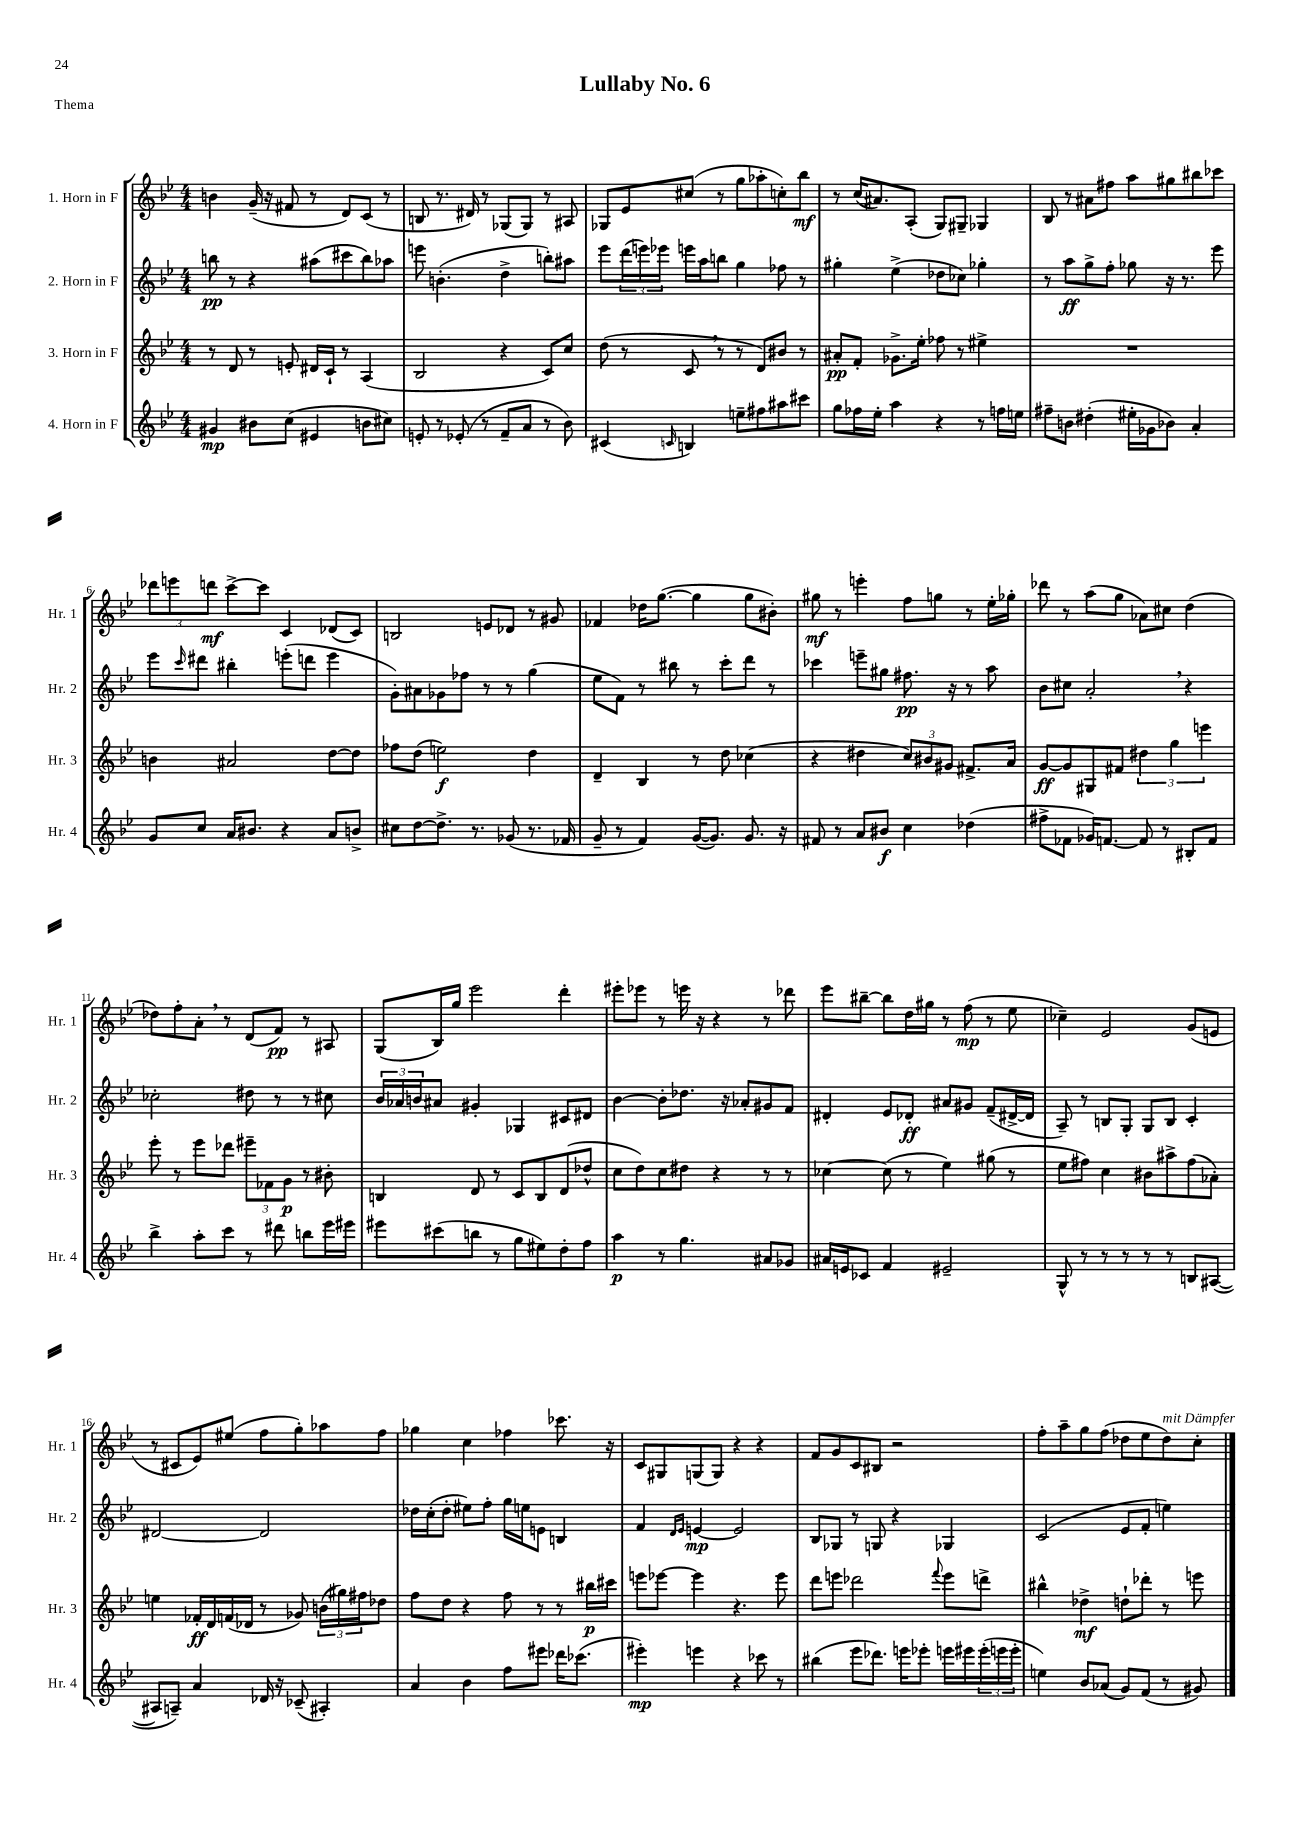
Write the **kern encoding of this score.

**kern	**kern	**kern	**kern
*staff4	*staff3	*staff2	*staff1
*clefG2	*clefG2	*clefG2	*clefG2
*k[b-e-]	*k[b-e-]	*k[b-e-]	*k[b-e-]
*M4/4	*M4/4	*M4/4	*M4/4
4g#	8r	8bb	4b
.	8d	8r	.
8b#	8r	4r	(16g~
.	.	.	16r
(8cc	8e'	.	8f#
4e#	16d#	(8aa#	8r
.	16c`	.	.
.	8r	8ccc#	8d)
8b	(4A	8bb)	(8c
8cc#)	.	8aa-	8r
=	=	=	=
8e'	2B-	8eee	8B
8r	.	(4.b'	8.r
(8e-'	.	.	.
.	.	.	16d#)
8r	.	.	8r
8f~	4r	4dd^	(8G-
8a	.	.	8G-)
8r	8c)	8bb')	8r
8b-)	8cc	8aa#	8A#
=	=	=	=
(4c#	(8dd	8eee-	8G-
.	8r	(24ddd	8e-
.	.	24eee)	.
.	.	24eee-	.
16qqc	.	.	.
4B)	8c	16eee	(8cc#
.	.	16aa	.
.	8r	8bb	8r
8ee~	8r	4gg	8gg
8ff#	8d)	.	8aa-'
8aa#	8b#	8ff-	8cc')
8ccc#	8r	8r	8bb-
=	=	=	=
8gg	8a#'	4gg#'	8r
16ff-	8f'	.	(16cc
16ee-'	.	.	8.a#)
4aa	8.g-^	(4ee-^	.
.	.	.	(8A'
.	16ee-'	.	.
4r	8ff-	8dd-	8G)
.	8r	8cc-)	8G#~
8r	4ee#^	4gg-'	4G-
16ff	.	.	.
16ee	.	.	.
=	=	=	=
8ff#~	1r	8r	8B-
8b	.	8aa	8r
(4dd#'	.	8gg^	8a#
.	.	8ff'	8ff#
16ee#'	.	8gg-	8aa
16g-	.	.	.
8b-)	.	16r	8gg#
.	.	8.r	.
4a'	.	.	8bb#
.	.	8eee-	8ccc-
=	=	=	=
8g	4b	8eee-	12ddd-
.	.	.	12eee
.	.	16qqccc	.
8cc	.	8ddd#	.
.	.	.	12ddd
16a	2a#	4bb#'	[8ccc^
8.b#	.	.	.
.	.	.	8ccc]
4r	.	(8eee'	4c
.	.	8ddd	.
8a	[8dd	4eee	(8d-
8b^	8dd]	.	8c)
=	=	=	=
8cc#	8ff-	8g')	2B
[8dd	(8dd	8a#	.
8.dd^]	2ee)	8g-	.
.	.	8ff-	.
8.r	.	.	.
.	.	8r	8e
(8g-	.	8r	8d-
8.r	4dd	(4gg	8r
.	.	.	8g#
16f-	.	.	.
=	=	=	=
8g~	4d~	8ee-	4f-
8r	.	8f)	.
4f)	4B-	8r	16dd-
.	.	.	([8.gg
.	.	8bb#	.
([16g	8r	8r	4gg]
8.g])	.	.	.
.	8dd	8ccc'	.
8.g	(4cc-	8ddd	8gg
.	.	8r	8b#')
16r	.	.	.
=	=	=	=
8f#	4r	4ccc-	8gg#
8r	.	.	8r
8a	4dd#	8eee~	4eee'
8b#	.	8gg#	.
4cc	12cc)	8.ff#	8ff
.	12b#	.	.
.	.	.	8gg
.	12g#	.	.
.	.	16r	.
(4dd-	8.f#^	8r	8r
.	.	8aa	16ee-'
.	16a	.	16gg-'
=	=	=	=
8ff#^	[8g	8b-	8ddd-
8f-	8g]	8cc#	8r
16g-)	8G#	2a'	(8aa
[8.f	.	.	.
.	8f#	.	8gg
8f]	6dd#	.	8a-)
8r	.	.	8cc#
.	6gg	.	.
8B#'	.	4r	(4dd
.	6eee	.	.
8f	.	.	.
=	=	=	=
4bb-^	8eee-'	2cc-'	8dd-)
.	8r	.	8ff'
8aa'	8eee-	.	8a'
8ccc	8ddd-	.	8r
8r	12eee#~	8dd#	(8d
.	12f-	.	.
8ddd#	.	8r	8f)
.	12g	.	.
8bb	8r	8r	8r
16eee-	8b#'	8cc#	8A#
16eee#	.	.	.
=	=	=	=
8eee#	4B	24b-	(8G
.	.	24a-	.
.	.	24b	.
(8ccc#	.	8a#	16B-)
.	.	.	16gg
8bb	8d	4g#'	2eee-
8r	8r	.	.
8gg	8c	4G-	.
8ee#)	8B	.	.
8dd'	(8d	8c#	4ddd'
8ff	8dd-^^	8d#	.
=	=	=	=
4aa	8cc	[4b-	8eee#'
.	8dd)	.	8eee-
8r	8cc	8b-']	8r
4.gg	8dd#	8.dd-	16eee
.	.	.	16r
.	4r	.	4r
.	.	16r	.
.	.	8a-'	.
8a#	8r	8g#	8r
8g-	8r	8f	8ddd-
=	=	=	=
16a#	[4cc-	4d#'	8eee-
16e	.	.	.
8c-	.	.	[8bb#~
4f	(8cc-]	8e-	8bb#]
.	8r	8d-'	16dd
.	.	.	16gg#
2e#~	4ee-)	8a#	8r
.	.	8g#	(8ff
.	(8gg#	(8f~	8r
.	8r	[16d#^	8ee-
.	.	16d#]	.
=	=	=	=
8G^^	8ee-	8A~)	4cc-~)
8r	8ff#)	8r	.
8r	4cc	8B	2e-
8r	.	8G'	.
8r	8b#	8G	.
8r	8aa#^	8B	.
8B	(8ff#	4c'	(8g
([8A#	8a-')	.	8e
=	=	=	=
8A#]	4ee	[2d#	8r
8A~)	.	.	8c#
4a	16f-'	.	8e-)
.	16d	.	.
.	(16f	.	(8ee#
.	16d-	.	.
16d-	8r	2d#]	8ff
16r	.	.	.
(8c-~	8g-)	.	8gg')
4A#')	(24b	.	8aa-
.	24gg#)	.	.
.	24ff#	.	.
.	8dd-	.	8ff
=	=	=	=
4a	8ff	16dd-	4gg-
.	.	(16cc'	.
.	8dd	8dd-'	.
4b-	4r	8ee#)	4cc
.	.	8ff'	.
8ff	8ff	16gg	4ff-
.	.	16ee	.
8eee#	8r	8e	.
16ddd-	8r	4B	8.ccc-
(8.ccc-	.	.	.
.	16bb#	.	.
.	16ccc#	.	16r
=	=	=	=
4eee#')	8eee	4f	8c
.	[8eee-	.	8G#
.	.	16qqd	.
.	.	16qqe-	.
4eee	4eee-]	[4e	(8G
.	.	.	8G)
4r	4.r	2e]	4r
8ccc-	.	.	4r
8r	8eee-	.	.
=	=	=	=
(4bb#	8ddd	8B-	8f
.	8eee	8G-	8g
8eee-	2ddd-	8r	8c
8.ddd-)	.	8G	8B#
.	.	4r	2r
16eee	.	.	.
8eee-'	.	.	.
.	8qqfff	.	.
16eee	8eee	4G-	.
16eee#	.	.	.
(24eee#'	8ddd^	.	.
24eee	.	.	.
24eee'	.	.	.
=	=	=	=
4ee)	4bb#^^	(2c	8ff'
.	.	.	8aa~
8b-	4dd-^	.	8gg
(8a-	.	.	(8ff
8g)	8dd`	8e-	8dd-
(8f	8ddd-'	8f'	8ee-
8r	8r	4ee)	8dd-)
8g#)	8eee	.	8cc'
==	==	==	==
*-	*-	*-	*-
